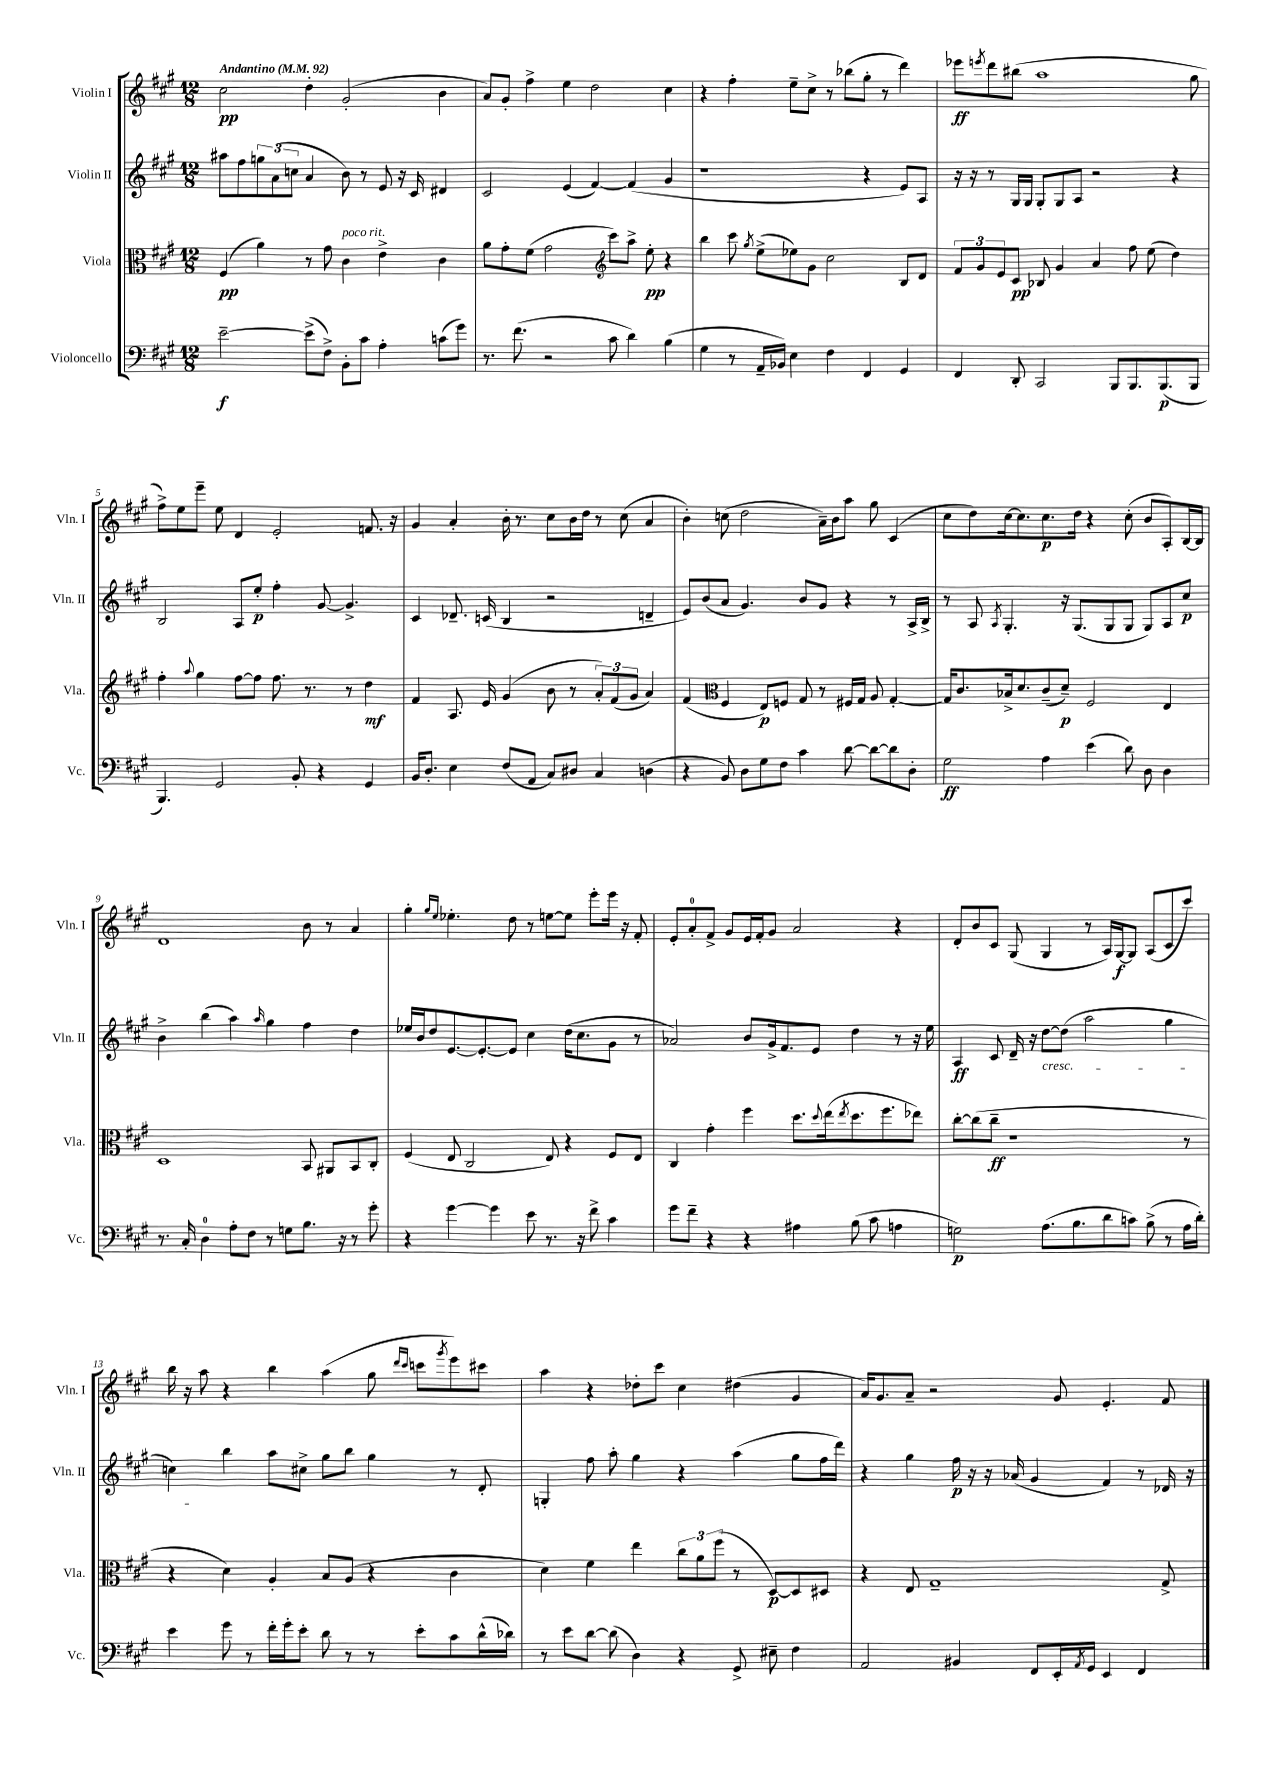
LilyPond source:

<<
\new StaffGroup <<
\new Staff = "s0" \with { instrumentName = "Violin I" shortInstrumentName = "Vln. I" } {
    \clef treble \key a \major \numericTimeSignature \time 12/8 \tempo "Andantino" 4 = 92
    cis''2\pp d''4-. gis'2-.( b'4 |
    a'8) gis'8-. fis''4-> e''4 d''2 cis''4 |
    r4 fis''4-. e''8-- cis''8-> r8 bes''8( gis''8-. r8 d'''4) |
    ees'''8\ff \acciaccatura { e'''8 } d'''8 bis''8( a''1 gis''8 |
    fis''8->) e''8 e'''8-- e''8 d'4 e'2-. f'8. r16 |
    gis'4 a'4-. b'16-. r8. cis''8 b'16 d''16 r8 cis''8( a'4 |
    b'4-.) c''8( d''2 a'16--) b'16 a''8 gis''8 cis'4( |
    cis''8 d''8) cis''16~ cis''8. cis''8.\p d''16 r4 cis''8-.( b'8 a8-.) b16~ b16 |
    d'1 b'8 r8 a'4 |
    gis''4-. \grace { gis''16 e''16 } ees''4.-. d''8 r8 e''8~ e''8 e'''8-. e'''16 r16 fis'8-. |
    e'8-. a'8-0-. fis'8-> gis'8 e'16 fis'16-. gis'8 a'2 r4 |
    d'8-. b'8 cis'8 gis8( gis4 r8 a16) gis16~\f gis8 a8( cis'8 cis'''8) |
    b''16 r16 a''8 r4 b''4 a''4( gis''8 \grace { d'''16 cis'''16 } c'''8 \acciaccatura { gis'''8 } e'''8) cis'''8 |
    a''4 r4 des''8-. cis'''8 cis''4 dis''4( gis'4 |
    a'16) gis'8. a'8-- r2 gis'8 e'4.-. fis'8 \bar "|." |
}
\new Staff = "s1" \with { instrumentName = "Violin II" shortInstrumentName = "Vln. II" } {
    \clef treble \key a \major \numericTimeSignature \time 12/8
    ais''8 fis''8 \tuplet 3/2 { g''8 a'8( c''8 } a'4 b'8) r8 e'8 r16 cis'16 dis'4 |
    cis'2 e'4( fis'4~) fis'4( gis'4 |
    r1 r4 e'8) a8 |
    r16 r16 r8 gis16 gis16 gis8-. gis8 a8 r2 r4 |
    b2 a8 e''8-.\p fis''4-. gis'8~ gis'4.-> |
    cis'4 des'8.-- c'16( b4 r2 d'4-- |
    e'8) b'8( a'8 gis'4.) b'8 gis'8 r4 r8 a16-> b16-> |
    r8 a8 \acciaccatura { a8 } gis4.-. r16 gis8.( gis8 gis8 gis8) a8 cis''8\p |
    b'4-> b''4( a''4) \grace { a''16 } gis''4 fis''4 d''4 |
    ees''16 b'16 d''8 e'8.~ e'8.~-. e'8 cis''4 d''16( cis''8. gis'8 r8 |
    aes'2) b'8 gis'16-> fis'8. e'8 d''4 r8 r16 e''16 |
    a4\ff cis'8 d'16-- r16 d''8~\cresc d''8( a''2 gis''4 |
    c''4\!) b''4 a''8 cis''8-> gis''8 b''8 gis''4 r8 d'8-. |
    g4-. fis''8 a''8-. gis''4 r4 a''4( gis''8 fis''16 d'''16) |
    r4 gis''4 fis''16\p r16 r16 aes'16( gis'4 fis'4) r8 des'16 r16 \bar "|." |
}
\new Staff = "s2" \with { instrumentName = "Viola" shortInstrumentName = "Vla." } {
    \clef alto \key a \major \numericTimeSignature \time 12/8
    fis4\pp( a'4) r8 gis'8 cis'4^\markup { \italic "poco rit." } e'4-> cis'4 |
    a'8 gis'8-. fis'8( gis'2 \clef treble cis'''8) a''8-> e''8-.\pp r4 |
    b''4 cis'''8 \acciaccatura { gis''8 } e''8->( ees''8) gis'8 cis''2 b8 d'8 |
    \tuplet 3/2 { fis'8 gis'8 e'8 } cis'8\pp bes8 gis'4 a'4 fis''8 e''8( d''4) |
    fis''4-. \appoggiatura { a''8 } gis''4 fis''8~ fis''8 fis''8. r8. r8 d''4\mf |
    fis'4 a8. e'16 gis'4( b'8 r8 \tuplet 3/2 { a'8-.) fis'8( gis'8 } a'4) |
    fis'4( \clef alto fis4 e8\p) f8 gis8 r8 fis16 gis16 a8 gis4~-. |
    gis16 cis'8. bes16-> d'8. cis'8--( d'8--\p) fis2 e4 |
    d1 b,8 ais,8 b,8 cis8-. |
    fis4( e8 cis2 e8) r4 fis8 e8 |
    cis4 gis'4-. fis''4 d''8. \appoggiatura { d''8 } e''16( \acciaccatura { e''8 } d''8. fis''8. ees''8) |
    cis''8~-. cis''8( cis''8--\ff r1 r8 |
    r4 d'4) a4-. b8 a8( r4 cis'4 |
    d'4) fis'4 e''4 \tuplet 3/2 { cis''8 a'8 fis''8( } r8 d8~\p) d8 dis8 |
    r4 e8 gis1-- gis8-> \bar "|." |
}
\new Staff = "s3" \with { instrumentName = "Violoncello" shortInstrumentName = "Vc." } {
    \clef bass \key a \major \numericTimeSignature \time 12/8
    e'2~--\f e'8->( fis8->) b,8-. cis'8 a4-. c'8( gis'8) |
    r8. fis'8.( r2 cis'8 d'4) b4( |
    gis4 r8 a,16-- bes,16) e4 fis4 fis,4 gis,4 |
    fis,4 d,8-. cis,2 b,,8 b,,8. b,,8.\p( b,,8 |
    b,,4.) gis,2 b,8-. r4 gis,4 |
    b,16 d8.-. e4 fis8( a,8 cis8) dis8 cis4 d4( |
    r4 b,8) d8 gis8 fis8 cis'4 d'8~ d'8~ d'8 d8-. |
    gis2\ff a4 e'4( d'8) d8 d4 |
    r8. cis16-. d4-0 a8-. fis8 r8 g8 b8. r16 r8 gis'8-. |
    r4 gis'4~ gis'4 e'8 r8. r16 fis'8-> cis'4 |
    gis'8 fis'8-- r4 r4 ais4 b8( cis'8 a4 |
    g2\p) a8.( b8. d'8 c'8) b8->( r8 a16 d'16-.) |
    e'4 gis'8 r8 fis'16-. gis'16-. e'8-. d'8 r8 r8 e'8-. cis'8 d'16-^( des'16) |
    r8 e'8 d'8~ d'8( d4) r4 gis,8-> eis8-- fis4 |
    a,2 bis,4 fis,8 e,16-. \acciaccatura { a,8 } gis,16 e,4 fis,4 \bar "|." |
}
>>
>>
